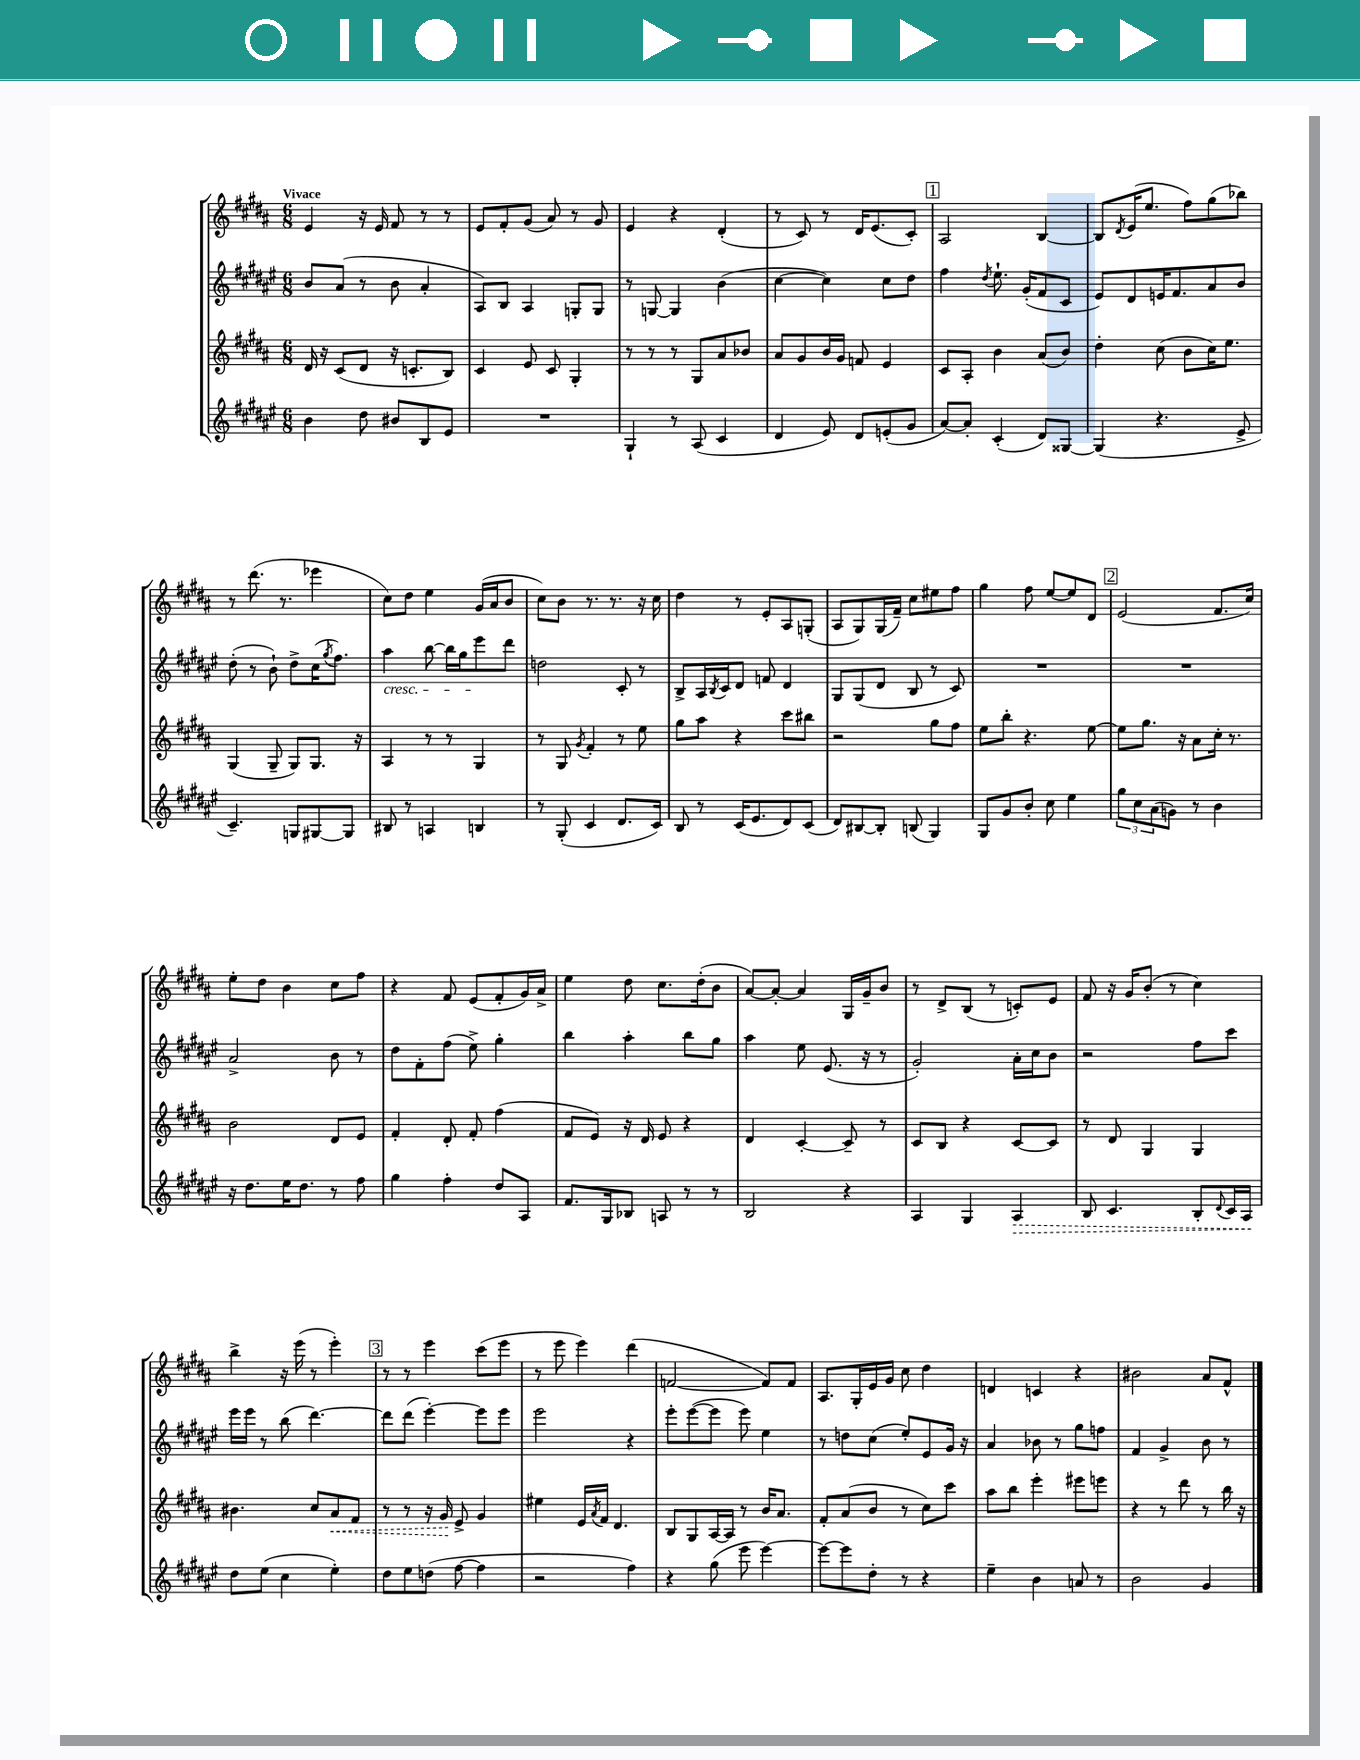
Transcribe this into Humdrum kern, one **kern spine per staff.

**kern	**dynam	**kern	**dynam	**kern	**kern
*part4	*part4	*part3	*part3	*part2	*part1
*staff4	*staff4	*staff3	*staff3	*staff2	*staff1
*clefG2	*	*clefG2	*	*clefG2	*clefG2
*k[f#c#g#d#a#e#]	*	*k[f#c#g#d#a#]	*	*k[f#c#g#d#a#e#]	*k[f#c#g#d#a#]
*M6/8	*	*M6/8	*	*M6/8	*M6/8
=1	=1	=1	=1	=1	=1
!	!	!	!	!	!LO:TX:a:B:t=Vivace
4b\	.	16d#/	.	8b/L	4e/
.	.	16r	.	.	.
.	.	(8c#/L	.	(8a#/J	.
8dd#\	.	8d#/J	.	8r	16r
.	.	.	.	.	16e/
8b#X/L	.	16r	.	8b\	8f#/
.	.	8.cn'/L	.	.	.
8B/	.	.	.	4a#'/	8r
8e#/J	.	8B/J)	.	.	8r
=2	=2	=2	=2	=2	=2
2.r	.	4c#/	.	8A#/L)	8e/L
.	.	.	.	8B/J	8f#'/
.	.	8e/	.	4A#/	(8g#/J
.	.	8c#/	.	.	8a#/)
.	.	4G#'/	.	8Gn'/L	8r
.	.	.	.	8G/J	8g#/
=3	=3	=3	=3	=3	=3
4G#`/	.	8r	.	8r	4e/
.	.	8r	.	[8Gn/	.
8r	.	8r	.	4G/]	4r
(8A#/	.	8G#/L	.	.	.
4c#/	.	8a#/	.	(4b\	(4d#'/
.	.	8b-X/J	.	.	.
=4	=4	=4	=4	=4	=4
4d#/	.	8a#/L	.	[4cc#\	8r
.	.	8g#/	.	.	8c#/)
8e#/)	.	16b/L	.	4cc#\])	8r
.	.	16g#/JJ	.	.	.
8d#/L	.	8fn/	.	.	16d#/KL
.	.	.	.	.	(8.e/
(8en'/	.	4e/	.	8cc#\L	.
8g#/J	.	.	.	8dd#\J	8c#'/J)
!!LO:REH:place=s1:t=1
=5	=5	=5	=5	=5	=5
[8a#/L)	.	8c#/L	.	4ff#\	2A#/
8a#'/J]	.	8A#'/J	.	.	.
.	.	.	.	8qdd#/	.
(4c#'/	.	4b\	.	8.ee#`\	.
.	.	.	.	(16g#'/KL	.
8d#/L)	.	(8a#/L	.	8f#/	[4B/
[8G##X/J	.	8b/J)	.	8c#/J	.
=6	=6	=6	=6	=6	=6
(4G##/]	.	4dd#'\	.	8e#/L)	8B/L]
.	.	.	.	.	8qd#/
.	.	.	.	8d#/	(16e/K
.	.	.	.	.	8.ee/J
4.r	.	(8cc#\	.	16en/K	.
.	.	.	.	8.f#/	.
.	.	8b\L	.	.	8ff#\L)
.	.	16cc#\K)	.	8a#/	(8gg#\
.	.	8.ee\J	.	.	.
8e#^/	.	.	.	8b/J	8bb-X\J)
!!LO:LB:g=z
=7	=7	=7	=7	=7	=7
4.c#~/)	.	(4G#/	.	(8dd#'\	8r
.	.	.	.	8r	(8.ddd#\
.	.	8G#~/	.	8b`\)	.
.	.	.	.	.	8.r
8Gn/L	.	8G#/L)	.	8dd#^\L	.
[8G#X/	.	8.G#/J	.	(16cc#\K	4eee-X\
.	.	.	.	8qgg#/	.
.	.	.	.	8.ff#\J)	.
8G#/J]	.	.	.	.	.
.	.	16r	.	.	.
=8	=8	=8	=8	=8	=8
!	!	!	!	!LO:TX:b:i:t=cresc.	!
8B#X/	.	4A#/	.	4aa#\	8cc#\L)
8r	.	.	.	.	8dd#\J
4An/	.	8r	.	[8bb\	4ee\
.	.	8r	.	16bb\LL]	.
.	.	.	.	16gg#\J	.
4Bn/	.	4G#/	.	8eee#\	(16g#/LL
.	.	.	.	.	16a#/J
.	.	.	.	8ddd#\J	8b/J
=9	=9	=9	=9	=9	=9
8r	.	8r	.	2ddn\	8cc#\L)
(8G#'/	.	8G#/	.	.	8b\J
.	.	8qg#/	.	.	.
4c#/	.	4f#'/	.	.	8.r
.	.	.	.	.	8.r
8.d#/L	.	8r	.	8c#'/	.
.	.	8ee\	.	8r	16r
16c#/Jk)	.	.	.	.	16cc#\
=10	=10	=10	=10	=10	=10
8B/	.	8gg#\L	.	8B^/L	4dd#\
8r	.	8aa#\J	.	16A#/L	.
.	.	.	.	8qB/	.
.	.	.	.	16c#/J	.
(16c#/KL	.	4r	.	8d#/J	8r
8.e#/	.	.	.	.	.
.	.	.	.	8fn/	8e'/L
8d#/)	.	8ccc#\L	.	4d#/	8A#/
(8c#/J	.	8bb#X\J	.	.	(8Gn'/J
=11	=11	=11	=11	=11	=11
8d#/L)	.	2r	.	8G#/L	8A#/L
[8B#X/	.	.	.	(8G#/	8G#/)
8B#'/J]	.	.	.	8d#/J	(16G#/L
.	.	.	.	.	16f#~/JJ)
(8Bn/	.	.	.	8B/	8cc#\L
4G#/)	.	8gg#\L	.	8r	8ee#X\
.	.	8ff#\J	.	8c#/)	8ff#\J
=12	=12	=12	=12	=12	=12
8G#/L	.	8ee\L	.	2.r	4gg#\
8g#/	.	8bb'\J	.	.	.
8b'/J	.	4.r	.	.	8ff#\
8cc#\	.	.	.	.	[8ee/L
4ee#\	.	.	.	.	8ee/]
.	.	[8ee\	.	.	8d#/J
!!LO:REH:place=s1:t=2
=13	=13	=13	=13	=13	=13
12gg#\L	.	8ee\L]	.	2.r	(2e/
12cc#\	.	.	.	.	.
.	.	8.gg#\J	.	.	.
(12a#\	.	.	.	.	.
8gn\J)	.	.	.	.	.
.	.	16r	.	.	.
8r	.	8a#\L	.	.	.
4b\	.	16cc#'\Jk	.	.	8.f#/L
.	.	8.r	.	.	.
.	.	.	.	.	16cc#/Jk)
!!LO:LB:g=z
=14	=14	=14	=14	=14	=14
16r	.	2b\	.	2a#^/	8ee'\L
8.dd#\L	.	.	.	.	.
.	.	.	.	.	8dd#\J
16ee#\K	.	.	.	.	4b\
8.dd#\J	.	.	.	.	.
8r	.	8d#/L	.	8b\	8cc#\L
8ff#\	.	8e/J	.	8r	8ff#\J
=15	=15	=15	=15	=15	=15
4gg#\	.	4f#'/	.	8dd#\L	4r
.	.	.	.	8f#'\	.
4ff#'\	.	8d#'/	.	(8ff#\J	8f#/
.	.	8f#'/	.	8ee#^\)	(8e/L
8dd#/L	.	(4ff#\	.	4gg#'\	8f#'/
8A#/J	.	.	.	.	16g#/L)
.	.	.	.	.	16a#^/JJ
=16	=16	=16	=16	=16	=16
8.f#/L	.	8f#/L	.	4bb\	4ee\
.	.	8e/J)	.	.	.
16G#/k	.	.	.	.	.
8B-X/J	.	16r	.	4aa#'\	8dd#\
.	.	16d#/	.	.	.
8An/	.	8e/	.	.	8.cc#\L
8r	.	4r	.	8bb\L	.
.	.	.	.	.	(16dd#'\k
8r	.	.	.	8gg#\J	8b\J
=17	=17	=17	=17	=17	=17
2B/	.	4d#/	.	4aa#\	[8a#/L)
.	.	.	.	.	8a#'/J_
.	.	[4c#'/	.	8ee#\	4a#/]
.	.	.	.	(8.e#/	.
4r	.	8c#~/]	.	.	16G#/LL
.	.	.	.	16r	16g#~/J
.	.	8r	.	8r	8b/J
=18	=18	=18	=18	=18	=18
4A#/	.	8c#/L	.	2g#'/)	8r
.	.	8B/J	.	.	8d#^/L
4G#/	.	4r	.	.	(8B/J
.	.	.	.	.	8r
!	!LO:HP:b	!	!	!	!
4A#/	>	[8c#/L	.	16a#'\LL	8cn'/L)
.	.	.	.	16cc#\J	.
.	.	8c#/J]	.	8b\J	8e/J
=19	=19	=19	=19	=19	=19
8B/	.	8r	.	2r	8f#/
4.c#/	.	8d#/	.	.	16r
.	.	.	.	.	16g#/KL
.	.	4G#/	.	.	(8b'/J
.	.	.	.	.	8r
8B'/L	.	4G#/	.	8ff#\L	4cc#\)
8qqd#/	.	.	.	.	.
16c#/L	.	.	.	8ccc#\J	.
16A#/JJ	.	.	.	.	.
.	]	.	.	.	.
!!LO:LB:g=z
=20	=20	=20	=20	=20	=20
8dd#\L	.	4.b#X\	.	16eee#\LL	4bb^\
.	.	.	.	16eee#\JJ	.
(8ee#\J	.	.	.	8r	.
4cc#\	.	.	.	(8bb\	16r
.	.	.	.	.	(16eee\
.	.	8cc#/L	.	[4.ddd#\)	8r
!	!	!	!LO:HP:b	!	!
4ee#'\)	.	8a#/	<	.	4eee'\)
.	.	8f#/J	.	.	.
!!LO:REH:place=s1:t=3
=21	=21	=21	=21	=21	=21
8dd#\L	.	8r	.	8ddd#\L]	8r
8ee#\	.	8r	.	(8ddd#\J	8r
(8ddn\J	.	16r	.	[4eee#'\)	4eee\
.	.	16g#/	.	.	.
[8ff#\	.	8e^/	[	.	.
4ff#\]	.	4g#/	.	8eee#\L]	(8ccc#\L
.	.	.	.	8eee#\J	8eee\J
=22	=22	=22	=22	=22	=22
2r	.	4ee#X\	.	2eee#\	8r
.	.	.	.	.	8eee\
.	.	16e/LL	.	.	4eee\)
.	.	8qa#/	.	.	.
.	.	16f#/JJ	.	.	.
.	.	4.d#/	.	.	.
4ff#\)	.	.	.	4r	(4ddd#\
=23	=23	=23	=23	=23	=23
4r	.	8B/L	.	8eee#'\L	[2fn/
.	.	8G#/	.	([8eee#\	.
(8gg#\	.	[16A#/L	.	8eee#\J]	.
.	.	16A#/JJ]	.	.	.
8eee#\	.	8r	.	8eee#\)	.
[4eee#\)	.	16b/KL	.	4ee#\	8f/L])
.	.	8.a#/J	.	.	.
.	.	.	.	.	8f/J
=24	=24	=24	=24	=24	=24
8eee#\L_	.	8f#'/L	.	8r	8.A#/L
8eee#\]	.	(8a#/	.	8ddn\L	.
.	.	.	.	.	16G#'/L
8dd#'\J	.	8b/J	.	(8cc#\J	16e/
.	.	.	.	.	16g#/JJ
8r	.	8r	.	8ee#'/L)	8cc#\
4r	.	8cc#\L)	.	8e#/	4dd#\
.	.	8ccc#\J	.	16g#/Jk	.
.	.	.	.	16r	.
=25	=25	=25	=25	=25	=25
4ee#~\	.	8aa#\L	.	4a#/	4dn/
.	.	8bb\J	.	.	.
4b\	.	4eee'\	.	8b-X\	4cn/
.	.	.	.	8r	.
8an/	.	8eee#X\L	.	8gg#\L	4r
8r	.	8eeen\J	.	8ffn\J	.
=26	=26	=26	=26	=26	=26
2b\	.	4r	.	4f#/	2b#X\
.	.	8r	.	4g#^/	.
.	.	8ddd#\	.	.	.
4g#/	.	8r	.	8b\	8a#/L
.	.	16bb\	.	8r	8f#^^/J
.	.	16r	.	.	.
==	==	==	==	==	==
*-	*-	*-	*-	*-	*-
